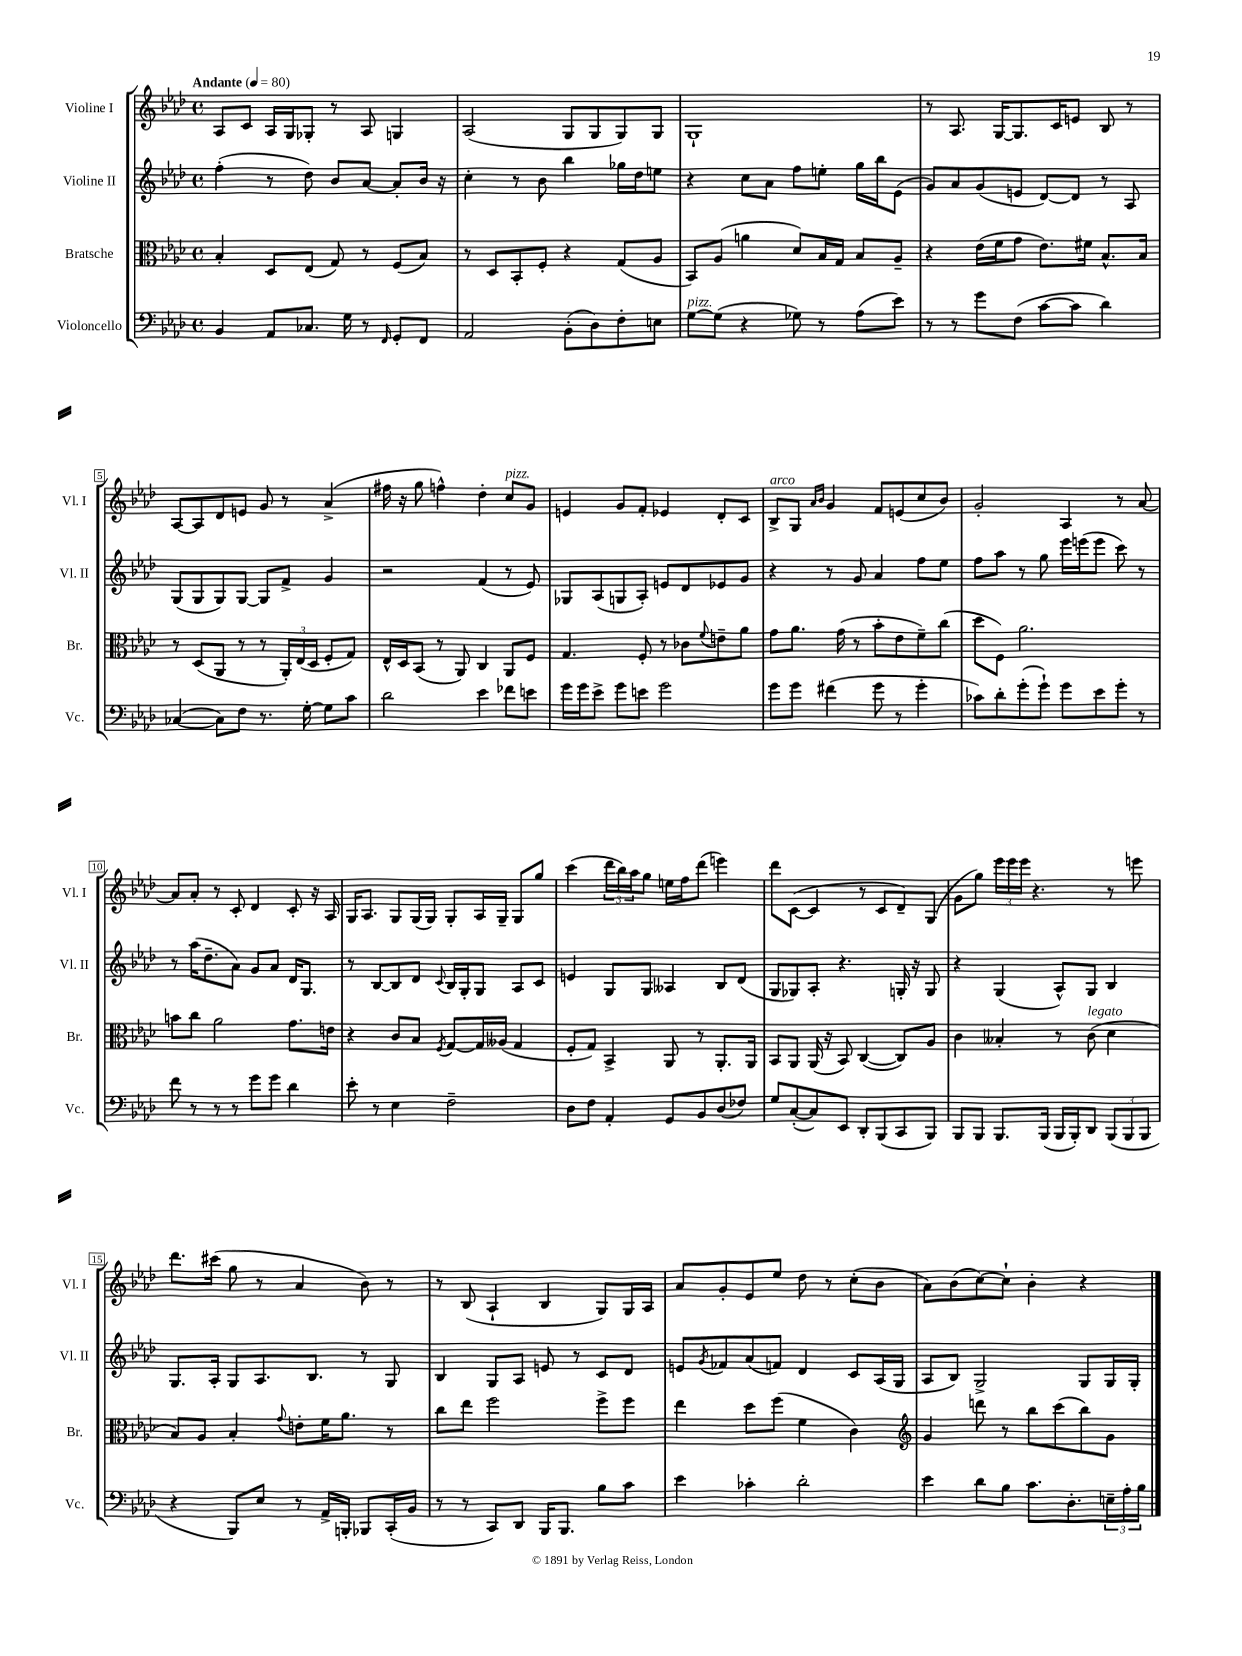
<<
\new StaffGroup <<
\new Staff = "s0" \with { instrumentName = "Violine I" shortInstrumentName = "Vl. I" } {
    \clef treble \key aes \major \defaultTimeSignature \time 4/4 \tempo "Andante" 4 = 80
    aes8 c'8 aes16 g16 ges8-. r8 aes8 g4 |
    aes2( g8 g8 g8) g8 |
    g1-! |
    r8 aes8. g16~ g8. c'16 e'8 bes8 r8 |
    aes8~ aes8 des'8 e'8 g'8 r8 aes'4->( |
    fis''16 r16 g''8 f''4-^) des''4-. c''8^\markup { \italic "pizz." } g'8 |
    e'4 g'8 f'8-. ees'4 des'8-. c'8 |
    bes8->^\markup { \italic "arco" } g8 \grace { aes'16 bes'16 } g'4 f'8 e'8( c''8 bes'8) |
    g'2-. aes4 r8 aes'8~ |
    aes'8 aes'8-. r8 c'8-. des'4 c'8-. r16 aes16 |
    g16 aes8. g8 g16( g16) g8-. aes16 g16-- g8 g''8 |
    c'''4( \tuplet 3/2 { des'''16 bes''16) aes''16 } g''8 e''16 f''16 des'''8( e'''4) |
    des'''8 c'8~( c'4 r8 c'8 des'8--) g8( |
    g'8 g''8) \tuplet 3/2 { ees'''16 ees'''16 ees'''16 } r4. r8 e'''8 |
    des'''8. cis'''16( g''8 r8 aes'4 bes'8) r8 |
    r8 bes8( aes4-! bes4 g8) g16 aes16 |
    aes'8 g'8-. ees'8 ees''8 des''8 r8 c''8-.( bes'8 |
    aes'8) bes'8( c''8~) c''8-! bes'4-. r4 \bar "|." |
}
\new Staff = "s1" \with { instrumentName = "Violine II" shortInstrumentName = "Vl. II" } {
    \clef treble \key aes \major \defaultTimeSignature \time 4/4
    f''4-.( r8 des''8) bes'8 aes'8~ aes'8-. bes'16 r16 |
    c''4-. r8 bes'8 bes''4 ges''16 des''16 e''8 |
    r4 c''8 aes'8 f''8 e''8-. g''16 bes''16 ees'8( |
    g'8) aes'8 g'8( e'8 des'8~) des'8 r8 aes8 |
    g8( g8 g8) g8~ g8 f'8-> g'4 |
    r2 f'4( r8 ees'8) |
    ges8 aes8( g8 aes8-.) e'8 des'8 ees'8 g'8 |
    r4 r8 g'8 aes'4 f''8 ees''8 |
    f''8 aes''8 r8 g''8 ees'''16 e'''16( e'''8 c'''8) r8 |
    r8 aes''16( des''8.-- aes'8) g'8 aes'8 des'16 g8. |
    r8 bes8~ bes8 des'8 \appoggiatura { c'8 } bes16 g16-. g8 aes8 c'8 |
    e'4 g8 g8 aeses4 bes8 des'8( |
    g8 ges8) aes8-. r4. g16-. r16 g8 |
    r4 g4( aes8-^) g8 bes4 |
    g8. aes16-. g8 aes8. bes8. r8 g8 |
    bes4 g8 aes8 e'8 r8 c'8 des'8 |
    e'8 \acciaccatura { g'8 } fes'8 aes'8( f'8) des'4 c'8 aes16( g16 |
    aes8 bes8) g2-> g8 g16 g16-. \bar "|." |
}
\new Staff = "s2" \with { instrumentName = "Bratsche" shortInstrumentName = "Br." } {
    \clef alto \key aes \major \defaultTimeSignature \time 4/4
    bes4-. des8 ees8( g8) r8 f8( bes8) |
    r8 des8 bes,8-. f8-. r4 g8( aes8 |
    bes,8) aes8( a'4 des'8) bes16 g16 bes8 aes8-- |
    r4 ees'16( f'16 g'8 ees'8.) fis'16 bes8.-^ bes16 |
    r8 des8( aes,8 r8 r8 \tuplet 3/2 { aes,16-.) ees16( des16 } f8-. g8) |
    ees16-^ des16 bes,8( r8 aes,8) c4 aes,8 f8 |
    g4. f8-. r8 ces'8 \appoggiatura { f'8 } e'8-- aes'8 |
    g'8 aes'8. g'16( r8 bes'8-. ees'8 f'8--) c''8( |
    des''8 f8) aes'2. |
    b'8 c''8 aes'2 g'8. e'16 |
    r4 c'8 bes8 \acciaccatura { f8 } g8~ g16 aeses16( g4 |
    f8-. g8) bes,4-> aes,8 r8 aes,8.-. aes,16 |
    bes,8 aes,8 aes,16( r16 bes,8) c4~( c8) aes8 |
    c'4 beses4-. r8 c'8^\markup { \italic "legato" }( des'4 |
    bes8) aes8 bes4-. \appoggiatura { g'8 } e'8-. f'16 aes'8. r8 |
    c''8 ees''8 f''2 f''8-> f''8 |
    ees''4 des''8 f''8( f'4 c'4) |
    \clef treble g'4 d'''8 r8 bes''8 c'''8( bes''8) g'8 \bar "|." |
}
\new Staff = "s3" \with { instrumentName = "Violoncello" shortInstrumentName = "Vc." } {
    \clef bass \key aes \major \defaultTimeSignature \time 4/4
    bes,4 aes,8 ces8. g16 r8 \grace { f,16 } g,8-. f,8 |
    aes,2 bes,8-.( des8) f8-. e8 |
    g8~^\markup { \italic "pizz." } g8( r4 ges8) r8 aes8( ees'8) |
    r8 r8 g'8 f8( c'8~ c'8 des'4) |
    ces4~( ces8) f8 r8. g16~-. g8 c'8 |
    des'2 ees'4 fes'8 e'8 |
    g'16 g'16 ees'8-> g'8 e'8 g'2 |
    g'8 g'8 fis'4( g'8 r8 g'4-. |
    ces'8) des'8-. g'8-.( g'8-!) g'8 ees'8 g'8-. r8 |
    f'8 r8 r8 r8 g'8 g'8 des'4 |
    ees'8-. r8 ees4 f2-- |
    des8 f8 aes,4-. g,8 bes,8 des8( fes8) |
    g8 c8~-.( c8) ees,8 des,8-. bes,,8( c,8 bes,,8) |
    bes,,8 bes,,8 bes,,8. bes,,16( bes,,16 bes,,16-.) des,8 \tuplet 3/2 { bes,,8( bes,,8 bes,,8 } |
    r4 bes,,8) ees8 r8 aes,16-> b,,16-. bes,,8 c,16-.( bes,16 |
    r8 r8 c,8) des,8 bes,,16 bes,,8. bes8 c'8 |
    ees'4 ces'4-. des'2-. |
    ees'4 des'8 bes8 c'8. des8.-. \tuplet 3/2 { e16-- aes16-. bes16 } \bar "|." |
}
>>
>>
\layout { \context { \Score \override BarNumber.stencil = #(make-stencil-boxer 0.1 0.3 ly:text-interface::print) } }
